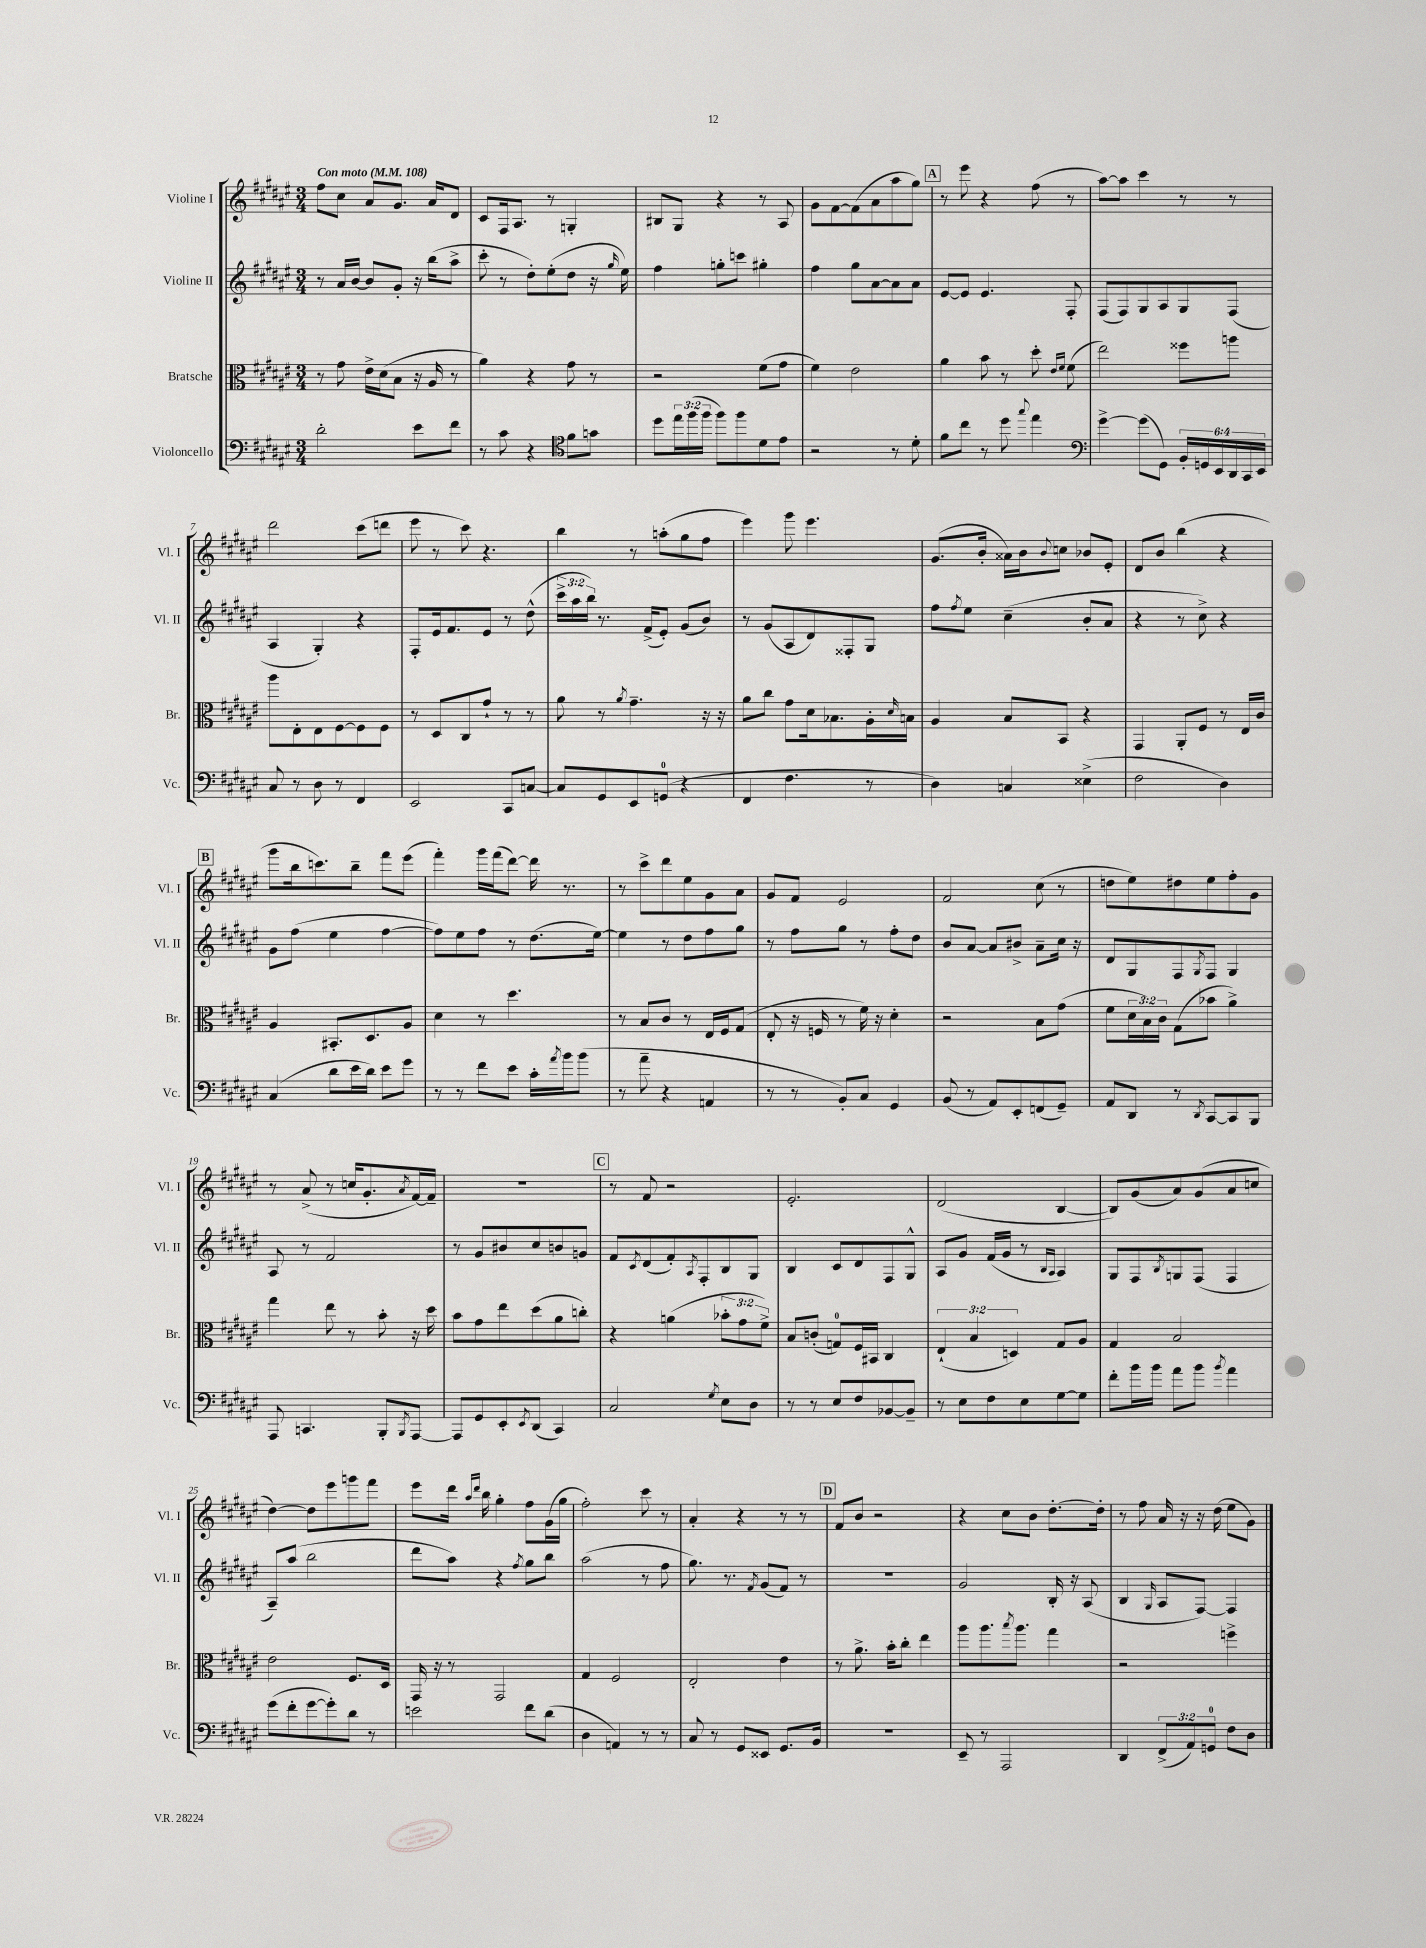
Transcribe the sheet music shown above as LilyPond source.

<<
\new StaffGroup <<
\new Staff = "s0" \with { instrumentName = "Violine I" shortInstrumentName = "Vl. I" } {
    \clef treble \key fis \major \numericTimeSignature \time 3/4 \tempo "Con moto" 4 = 108
    fis''8 cis''8 ais'8 gis'8. ais'16 dis'8 |
    cis'8 fis16 ais8. r8 g4-. |
    bis8 gis8 r4 r8 ais8 |
    gis'8 fis'8~ fis'8( ais'8 ais''8 gis''8) |
    \mark \markup { \box "A" } r8 eis'''8 r4 fis''8( r8 |
    ais''8~) ais''8 cis'''4 r8 r8 |
    dis'''2 cis'''8( d'''8 |
    eis'''8 r8 cis'''8) r4. |
    b''4 r8 a''8-.( gis''8 fis''8 |
    eis'''4) gis'''8 eis'''4. |
    gis'8.( b'16-. aisis'16) b'16 \appoggiatura { b'8 } c''8 bes'8 eis'8-. |
    dis'8 b'8 b''4( r4 |
    \mark \markup { \box "B" } gis'''8 b''16 c'''8.) b''8-- fis'''8 eis'''8( |
    fis'''4-.) gis'''16 fis'''16( dis'''8~) dis'''16 r8. |
    r8 cis'''8-> dis'''8 eis''8 gis'8 ais'8 |
    gis'8 fis'8 eis'2 |
    fis'2 cis''8( r8 |
    d''8 eis''8) dis''8 eis''8 fis''8-. gis'8 |
    r8 ais'8->( r8 c''16 gis'8.-. \acciaccatura { ais'8 } fis'16~) fis'16-- |
    R2. |
    \mark \markup { \box "C" } r8 fis'8 r2 |
    eis'2.-. |
    dis'2( b4~ |
    b8) gis'8( ais'8) gis'8( ais'8 c''8 |
    dis''4~) dis''8 eis'''8 g'''8 fis'''8 |
    eis'''8 dis'''16 \grace { ais''16 dis'''16 } b''16 gis''4-. fis''8 gis'16( gis''16 |
    fis''2-.) cis'''8 r8 |
    ais'4-. r4 r8 r8 |
    \mark \markup { \box "D" } fis'8 b'8 r2 |
    r4 cis''8 b'8 dis''8.~-. dis''16-. |
    r8 fis''8 ais'16 r16 r16 dis''16( eis''8 gis'8) \bar "|." |
}
\new Staff = "s1" \with { instrumentName = "Violine II" shortInstrumentName = "Vl. II" } {
    \clef treble \key fis \major \numericTimeSignature \time 3/4 \override Staff.TupletNumber.text = #tuplet-number::calc-fraction-text
    r8 ais'16 b'16~ b'8 gis'8-. r16 b''16( ais''8-> |
    cis'''8-. r8 dis''8-.) eis''8-.( dis''8 r16 \grace { gis''16 } eis''16) |
    fis''4 g''8-. c'''8 gis''4-. |
    fis''4 gis''8 ais'8~ ais'8 ais'8 |
    \mark \markup { \box "A" } eis'8~ eis'8 eis'4. fis8-. |
    fis8( fis8) gis8 ais8 gis8 fis8( |
    ais4 gis4-.) r4 |
    fis8-. eis'16 fis'8. eis'8 r8 dis''8-^( |
    \tuplet 3/2 { cis'''16-> ais''16 b''16) } r8. fis'16->( eis'8-.) gis'8( b'8) |
    r8 gis'8( ais8 dis'8) fisis8-. gis8 |
    fis''8 \acciaccatura { fis''8 } eis''8 cis''4--( b'8-. ais'8 |
    r4 r8 cis''8->) r4 |
    \mark \markup { \box "B" } gis'8 fis''8( eis''4 fis''4~ |
    fis''8) eis''8 fis''8 r8 dis''8.( eis''16~) |
    eis''4 r8 dis''8 fis''8 gis''8 |
    r8 fis''8 gis''8 r8 fis''8-. dis''8 |
    b'8 ais'8~ ais'8 bis'8-> ais'8-- cis''16 r16 |
    dis'8 gis8 fis8 \acciaccatura { gis8 } fis8 gis4 |
    ais8 r8 fis'2 |
    r8 gis'8 bis'8 cis''8 b'8 g'8 |
    \mark \markup { \box "C" } fis'8 \acciaccatura { cis'8 } dis'8( fis'8-.) \acciaccatura { ais8 } fis8-. b8 gis8 |
    b4 cis'8 dis'8 fis8 gis8-^ |
    ais8 gis'8 fis'16( gis'16 r8 \grace { b16 ais16 } ais4) |
    gis8 fis8 \acciaccatura { b8 } g8 fis8( fis4 |
    ais8--) ais''8( b''2 |
    dis'''8 ais''8) r4 \acciaccatura { fis''8 } gis''8 b''8 |
    ais''2( r8 fis''8 |
    gis''8.) r8. \acciaccatura { fis'8 } gis'8( fis'8) r8 |
    \mark \markup { \box "D" } R2. |
    gis'2 b16-. r16 ais8( |
    b4 \grace { gis16 } ais8 fis8~) fis4 \bar "|." |
}
\new Staff = "s2" \with { instrumentName = "Bratsche" shortInstrumentName = "Br." } {
    \clef alto \key fis \major \numericTimeSignature \time 3/4 \override Staff.TupletNumber.text = #tuplet-number::calc-fraction-text
    r8 gis'8 eis'16-> dis'16( b8 r16 ais16 r8 |
    ais'4) r4 gis'8 r8 |
    r2 fis'8( gis'8 |
    fis'4) eis'2 |
    \mark \markup { \box "A" } ais'4 b'8 r8 dis''8-. \grace { eis'16 fis'16 } fis'8( |
    eis''2) fisis''8 a''8 |
    ais''8 eis8-. eis8 fis8~ fis8 fis8 |
    r8 dis8 cis8 gis'8-! r8 r8 |
    ais'8 r8 \acciaccatura { ais'8 } gis'4.-- r16 r16 |
    ais'8 cis''8 gis'8 dis'16 bes8. ais16-. \grace { dis'16 } b16 |
    ais4 b8 b,8 r4 |
    gis,4 ais,8-. fis8 r8 eis16 cis'16 |
    \mark \markup { \box "B" } ais4 bis,8.-. dis8. ais8 |
    dis'4 r8 dis''4. |
    r8 b8 cis'8 r8 eis16 fis16 gis8( |
    eis8-. r16 f16 r8 fis'16) r16 dis'4-. |
    r2 b8 gis'8( |
    fis'8 \tuplet 3/2 { dis'16 b16) cis'16 } gis8( bes'8 ais'4->) |
    gis''4 eis''8 r8 b'8-. r16 dis''16 |
    b'8 gis'8 eis''8 dis''8( ais'8 c''8-.) |
    \mark \markup { \box "C" } r4 a'4( \tuplet 3/2 { bes'8-. gis'8 fis'8->) } |
    b8 c'8-.( g8-0) fis16 bis,16 cis4 |
    \tuplet 3/2 { eis4-!( b4 d4) } gis8 ais8 |
    gis4 b2 |
    eis'2 fis8. dis16 |
    gis,16 r16 r8 gis,2 |
    gis4 fis2 |
    eis2-. eis'4 |
    \mark \markup { \box "D" } r8 ais'8.-> b'16-. cis''8-. eis''4 |
    ais''8 ais''8. \acciaccatura { b''8 } ais''8. gis''4 |
    r2 f''4-> \bar "|." |
}
\new Staff = "s3" \with { instrumentName = "Violoncello" shortInstrumentName = "Vc." } {
    \clef bass \key fis \major \numericTimeSignature \time 3/4 \override Staff.TupletNumber.text = #tuplet-number::calc-fraction-text
    dis'2-. eis'8 fis'8 |
    r8 cis'8 r4 \clef tenor fis'8 g'8 |
    dis''8 \tuplet 3/2 { eis''16 fis''16( fis''16 } fis''8) fis''8 dis'8 eis'8 |
    r2 r8 dis'8-. |
    \mark \markup { \box "A" } fis'8 cis''8 r8 dis''8 \appoggiatura { gis''8 } eis''4 |
    \clef bass gis'4~-> gis'8( gis,8) \tuplet 6/4 { b,16-. g,16 eis,16 dis,16 cis,16 eis,16 } |
    cis8 r8 dis8 r8 fis,4 |
    eis,2 cis,8 c8~ |
    c8 gis,8 eis,8 g,8-0( r4 |
    fis,4 fis4. r8 |
    dis4) c4 eisis4->( |
    fis2 dis4) |
    \mark \markup { \box "B" } cis4( dis'8 eis'16 dis'16) eis'8 gis'8 |
    r8 r8 fis'8 eis'8 cis'16-. \acciaccatura { ais'8 } b'16 b'8( |
    r8 ais'8-- r4 a,4 |
    r8 r8 b,8-.) cis8 gis,4 |
    b,8( r8 ais,8) eis,8-. f,8( gis,8--) |
    ais,8 dis,8 r8 \acciaccatura { dis,8 } cis,8~ cis,8 b,,8 |
    ais,,8 c,4. b,,8-. \acciaccatura { b,,8 } ais,,8~ |
    ais,,8 gis,8 eis,8-. \acciaccatura { eis,8 } dis,8( cis,4) |
    \mark \markup { \box "C" } cis2 \acciaccatura { gis8 } eis8 dis8 |
    r8 r8 eis8 fis8 bes,8~ bes,8-- |
    r8 eis8 fis8 eis8 gis8~ gis8 |
    fis'8-. b'16 b'16 ais'8 b'8 \acciaccatura { b'8 } ais'4 |
    gis'8( fis'8-. gis'8~ gis'8-.) dis'8 r8 |
    e'2 fis'8 dis'8( |
    dis4 a,4) r8 r8 |
    cis8 r8 gis,8 eisis,8 gis,8. b,16 |
    \mark \markup { \box "D" } R2. |
    eis,8-- r8 ais,,2 |
    dis,4 \tuplet 3/2 { fis,8->( ais,8) g,8-0 } fis8 dis8 \bar "|." |
}
>>
>>
